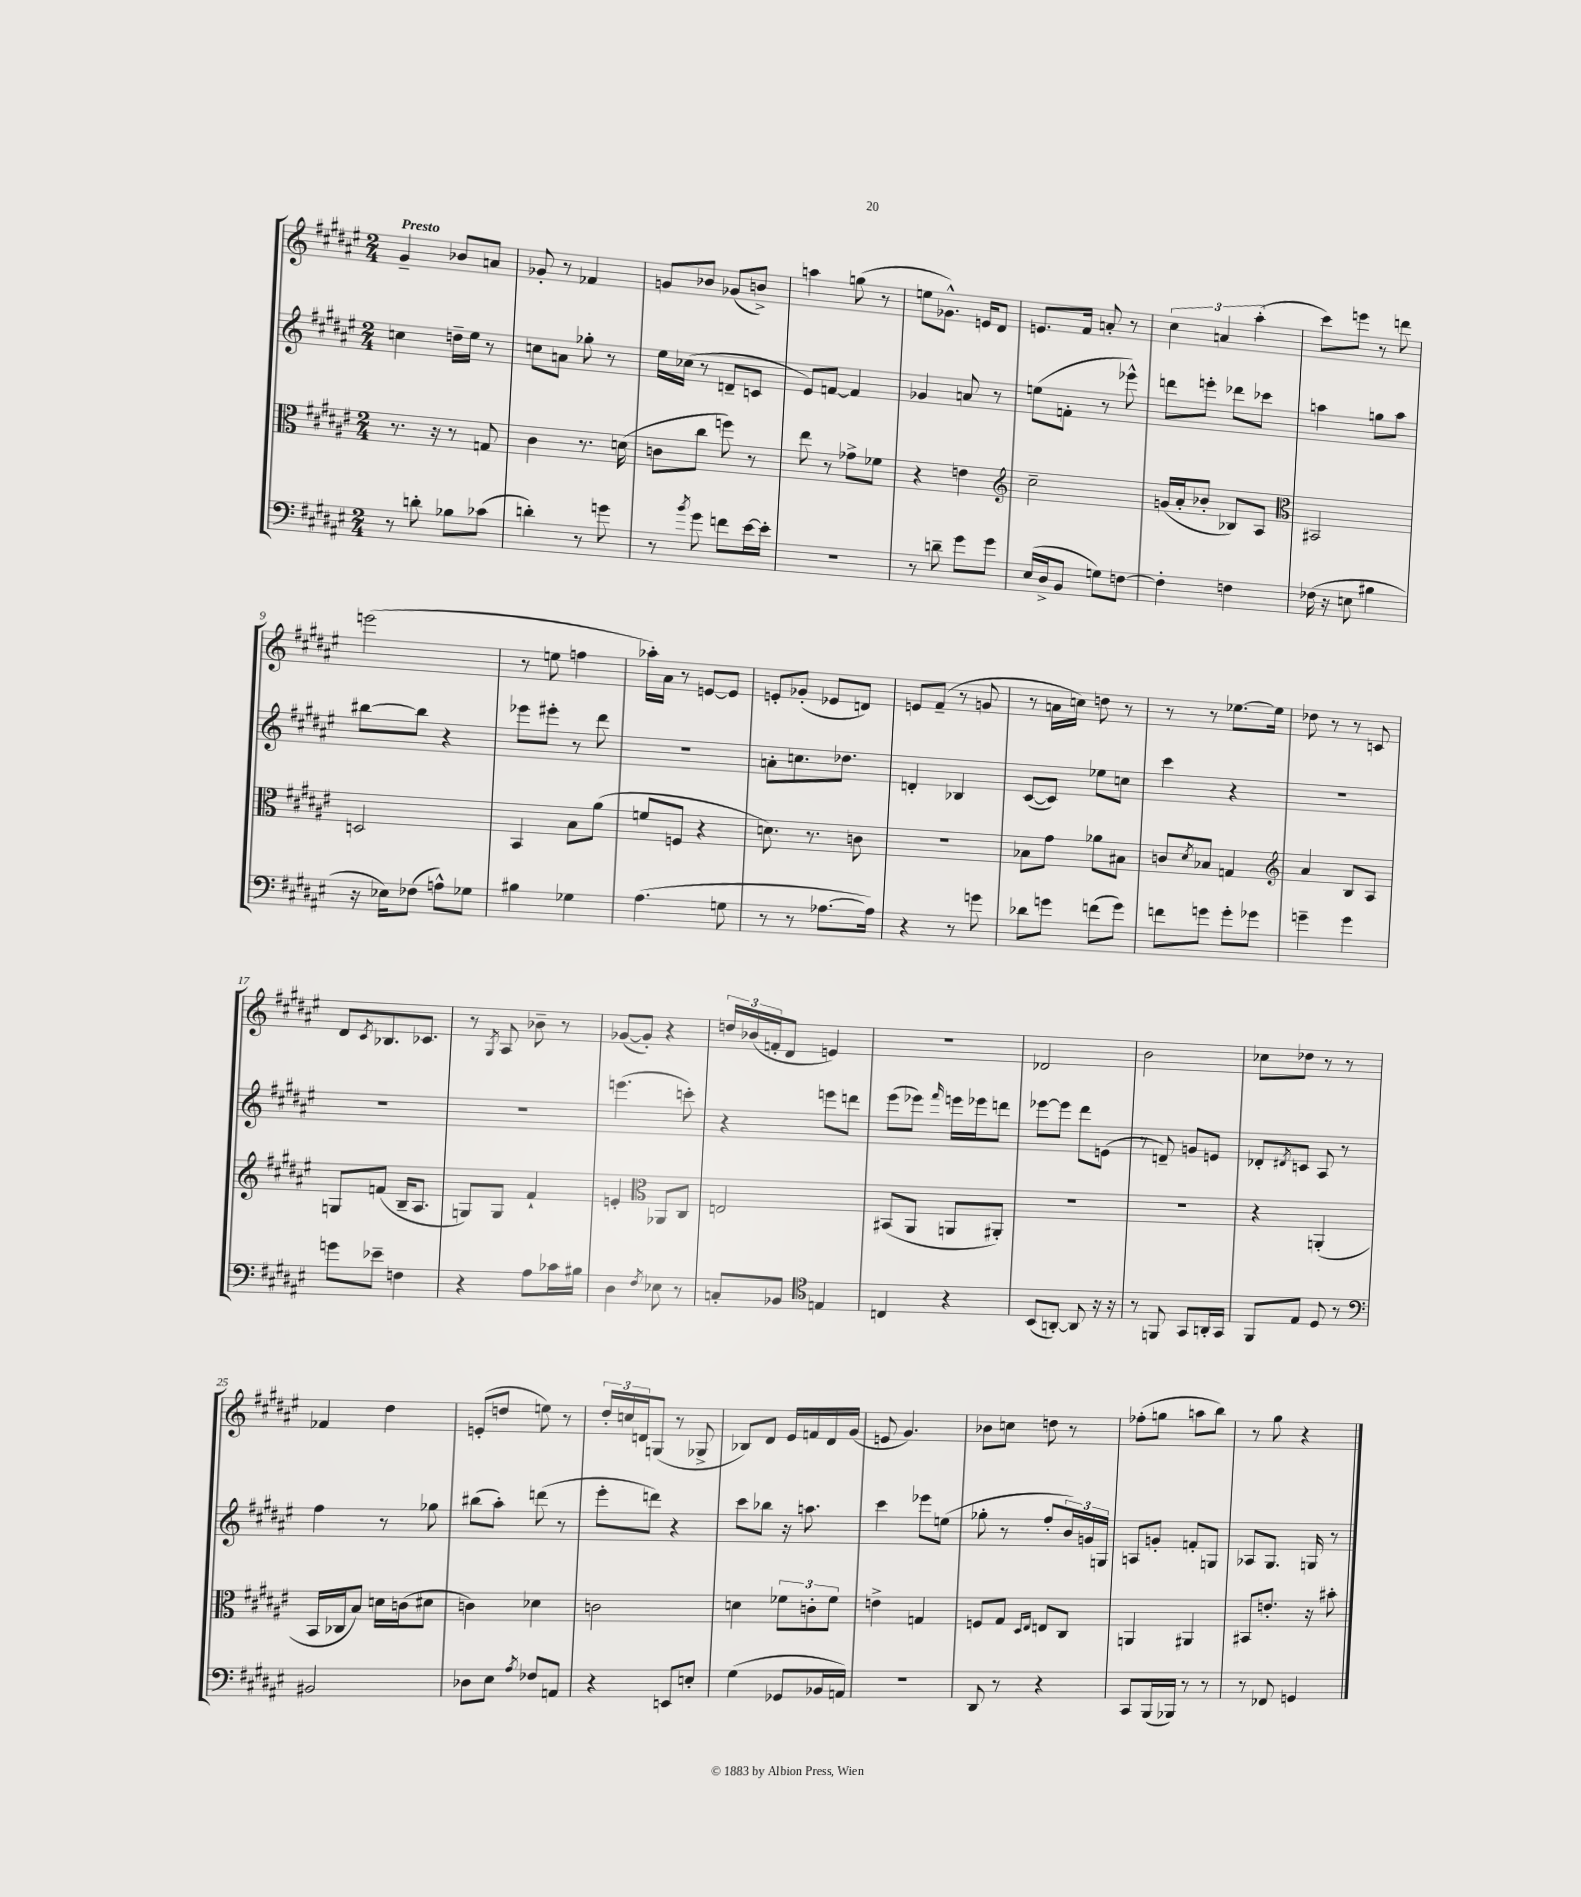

**kern	**kern	**kern	**kern
*staff4	*staff3	*staff2	*staff1
*clefF4	*clefC3	*clefG2	*clefG2
*k[f#c#g#d#a#e#]	*k[f#c#g#d#a#e#]	*k[f#c#g#d#a#e#]	*k[f#c#g#d#a#e#]
*M2/4	*M2/4	*M2/4	*M2/4
8r	8.r	4cc\	4g#~/
8d'\	.	.	.
.	16r	.	.
8B-\L	8r	16dd~\LL	8b-/L
.	.	16ee#\JJ	.
(8c-\J	8G/	8r	8a/J
=	=	=	=
4d'\)	4c#\	8cc\L	8g-'/
.	.	8a\J	8r
8r	8.r	8gg-'\	4f-/
8g\	.	8r	.
.	(16d\	.	.
=	=	=	=
8r	8c\L	16ee#\LL	8g/L
.	.	(16cc-\JJ	.
8qb/	.	.	.
8g#\	8cc#\J	8r	8b-/J
8f\L	8ff\)	8d~/L	(8g-/L
[16e#\L	8r	8c/J	8b^/J)
16e#'\]JJ	.	.	.
=	=	=	=
2r	8ee#\	8e#/L)	4aa\
.	8r	[8f/J	.
.	8g-^\L	4f/]	(8gg\
.	8f-\J	.	8r
=	=	=	=
8r	4r	4g-/	8ee\L
8d~\	.	.	8.g-^^\J)
8g#\L	4e\	8a/	.
.	.	.	16e/LK
8g#\J	.	8r	8d#/J
=	=	=	=
*	*clefG2	*	*
(16E#/LL	2cc#~\	(8ee\L	8.e/L
16D#^/J	.	.	.
8BB/J	.	8f'\J	.
.	.	.	16f#/Jk
8G\L)	.	8r	8a'/
[8F\J	.	8eee-^^\)	8r
=	=	=	=
4F'\]	(16g/LL	8ddd\L	6cc#\
.	16a#'/J	.	.
.	8b-'/J	8eee'\J	.
.	.	.	6a/
4F\	8B-/L)	8ddd-\L	.
.	.	.	(6aa#'\
.	8A#/J	8ccc-\J	.
=	=	=	=
*	*clefC3	*	*
(16F-\	2BB#/	4aa\	8ccc#\L)
16r	.	.	.
8E\	.	.	8eee\J
4B#\	.	8gg\L	8r
.	.	8aa\J	8ddd\
=	=	=	=
16r	2D/	[8bb#\L	(2eee\
16E-\LK)	.	.	.
(8F-\J	.	8bb#\]J	.
8A^^\L)	.	4r	.
8G-\J	.	.	.
=	=	=	=
4B#\	4BB/	8eee-\L	8r
.	.	8eee#'\J	8ee\
4G-\	8B\L	8r	4ff\
.	(8a#\J	8ddd#\	.
=	=	=	=
(4.A#\	8f/L	2r	16aa-'\LL)
.	.	.	16a#\JJ
.	8F/J	.	8r
.	4r	.	[8e/L
8G\	.	.	8e/]J
=	=	=	=
8r	8.d\)	8a'\L	8e'/L
8r	.	8.cc\	(8g-'/J
.	8.r	.	.
[8.A-\L	.	.	8e-/L
.	.	8.dd-\J	.
.	8c\	.	8d/J)
16A-\]Jk)	.	.	.
=	=	=	=
4r	2r	4d'/	8e/L
.	.	.	(8f#~/J
8r	.	4B-/	8r
8g\	.	.	8g/
=	=	=	=
8d-\L	8B-\L	([8c#/L	8r
8g\J	8g#\J	8c#/]J)	16a\LL
.	.	.	16cc\JJ)
(8f\L	8a-\L	8ee-\L	8dd\
8g\J)	8B#\J	8cc\J	8r
=	=	=	=
8f\L	8c/L	4ccc#\	8r
.	8qd#/	.	.
8g\J	8B-/J	.	8r
8g'\L	4G/	4r	[8.ee-\L
8g-\J	.	.	.
.	.	.	16ee-\]Jk
=	=	=	=
*	*clefG2	*	*
4g~\	4a#/	2r	8dd-\
.	.	.	8r
4g\	8B/L	.	8r
.	8A#/J	.	8c/
=	=	=	=
8g\L	8G/L	2r	8d#/L
.	.	.	8qc#/
8e-~\J	(8f/J	.	8.B-/
4F\	16B~/LK	.	.
.	8.A#/J	.	8.c-/J
=	=	=	=
4r	8G/L)	2r	8r
.	.	.	8qG#/
.	8G/J	.	8A#/
8A#\L	4f#`/	.	8b-~\
16c-\L	.	.	8r
16B#\JJ	.	.	.
=	=	=	=
4D#\	4e'/	(4.eee\	([8g-/L
.	.	.	8g-'/]J)
*	*clefC3	*	*
8qF#/	.	.	.
8E-\	8AA-/L	.	4r
8r	8C#/J	8ccc'\)	.
=	=	=	=
8C'/L	2E/	4r	24dd/LL
.	.	.	(24b-/
.	.	.	24f'/J
8BB-/J	.	.	8d#/J
*clefC4	*	*	*
4E/	.	8eee\L	4e/)
.	.	8ddd\J	.
=	=	=	=
4C/	(8BB#/L	(8eee#\L	2r
.	8AA#/J	8eee-\J)	.
.	.	16qqfff#/	.
4r	8AA/L	16eee\LL	.
.	.	16eee-\J	.
.	8AA#'/J)	8ddd\J	.
=	=	=	=
(8BB/L	2r	[8eee-\L	2d-/
[8AA'/J)	.	8eee-\]J	.
8AA/]	.	8ddd#\L	.
16r	.	(8e\J	.
16r	.	.	.
=	=	=	=
8r	2r	8r	2b\
8FF/	.	8d~/)	.
8GG#/L	.	8g/L	.
16AA'/L	.	8e/J	.
16GG#/JJ	.	.	.
=	=	=	=
8FF#/L	4r	8d-'/L	8cc-\L
.	.	8qd#/	.
8E#/J	.	8c/J	8dd-\J
8D#/	(4AA'/	8A#/	8r
8r	.	8r	8r
=	=	=	=
*clefF4	*	*	*
2BB#/	16BB/LL	4ff#\	4f-/
.	16C-/J	.	.
.	8B/J)	.	.
.	16d\LL	8r	4dd#\
.	(16c\J	.	.
.	8d#\J	8gg-\	.
=	=	=	=
8D-\L	4c\)	(8bb#\L	(8e'/L
8E#\J	.	8aa#'\J)	8dd/J
8qA#/	.	.	.
8F-/L	4d-\	(8ddd\	8ee\)
8AA/J	.	8r	8r
=	=	=	=
4r	2c\	8eee#'\L	24dd#'/LL
.	.	.	24cc/
.	.	.	24d/J
.	.	8ddd\J)	(8G/J
8EE/L	.	4r	8r
8E'/J	.	.	8G-^/
=	=	=	=
(4G#\	4d\	8ccc#\L	8B-/L)
.	.	8bb-\J	8d#/J
8GG-/L	12f-\L	16r	16e#/LL
.	.	8.aa\	16f/
.	12c'\	.	.
16BB-/L	.	.	16d#/
.	12f-\J	.	.
16AA/JJ)	.	.	(16g#/JJ
=	=	=	=
2r	4e^\	4ccc#\	8e/
.	.	.	4.g#/)
.	4G/	8eee-\L	.
.	.	(8ee\J	.
=	=	=	=
8DD#/	8F/L	8gg-'\	8b-\L
8r	8G#/J	8r	8cc\J
.	16qqD#/LL	.	.
.	16qqE#/JJ	.	.
4r	8E/L	8ff#'/L	8dd\
.	8C#/J	24b/L)	8r
.	.	24g/	.
.	.	24G/JJ	.
=	=	=	=
8CC#/L	4AA/	8A/L	(8ff-'\L
(16BBB/L	.	8g'/J	8gg\J
16BBB-/JJ)	.	.	.
8r	4AA#/	8f'/L	8aa\L
8r	.	8G/J	8bb\J)
=	=	=	=
8r	8BB#/L	8A-/L	8r
8FF-/	8.e'/J	8.G#/J	8gg#\
4GG/	.	.	4r
.	16r	16G/	.
.	8b#'\	8r	.
==	==	==	==
*-	*-	*-	*-
